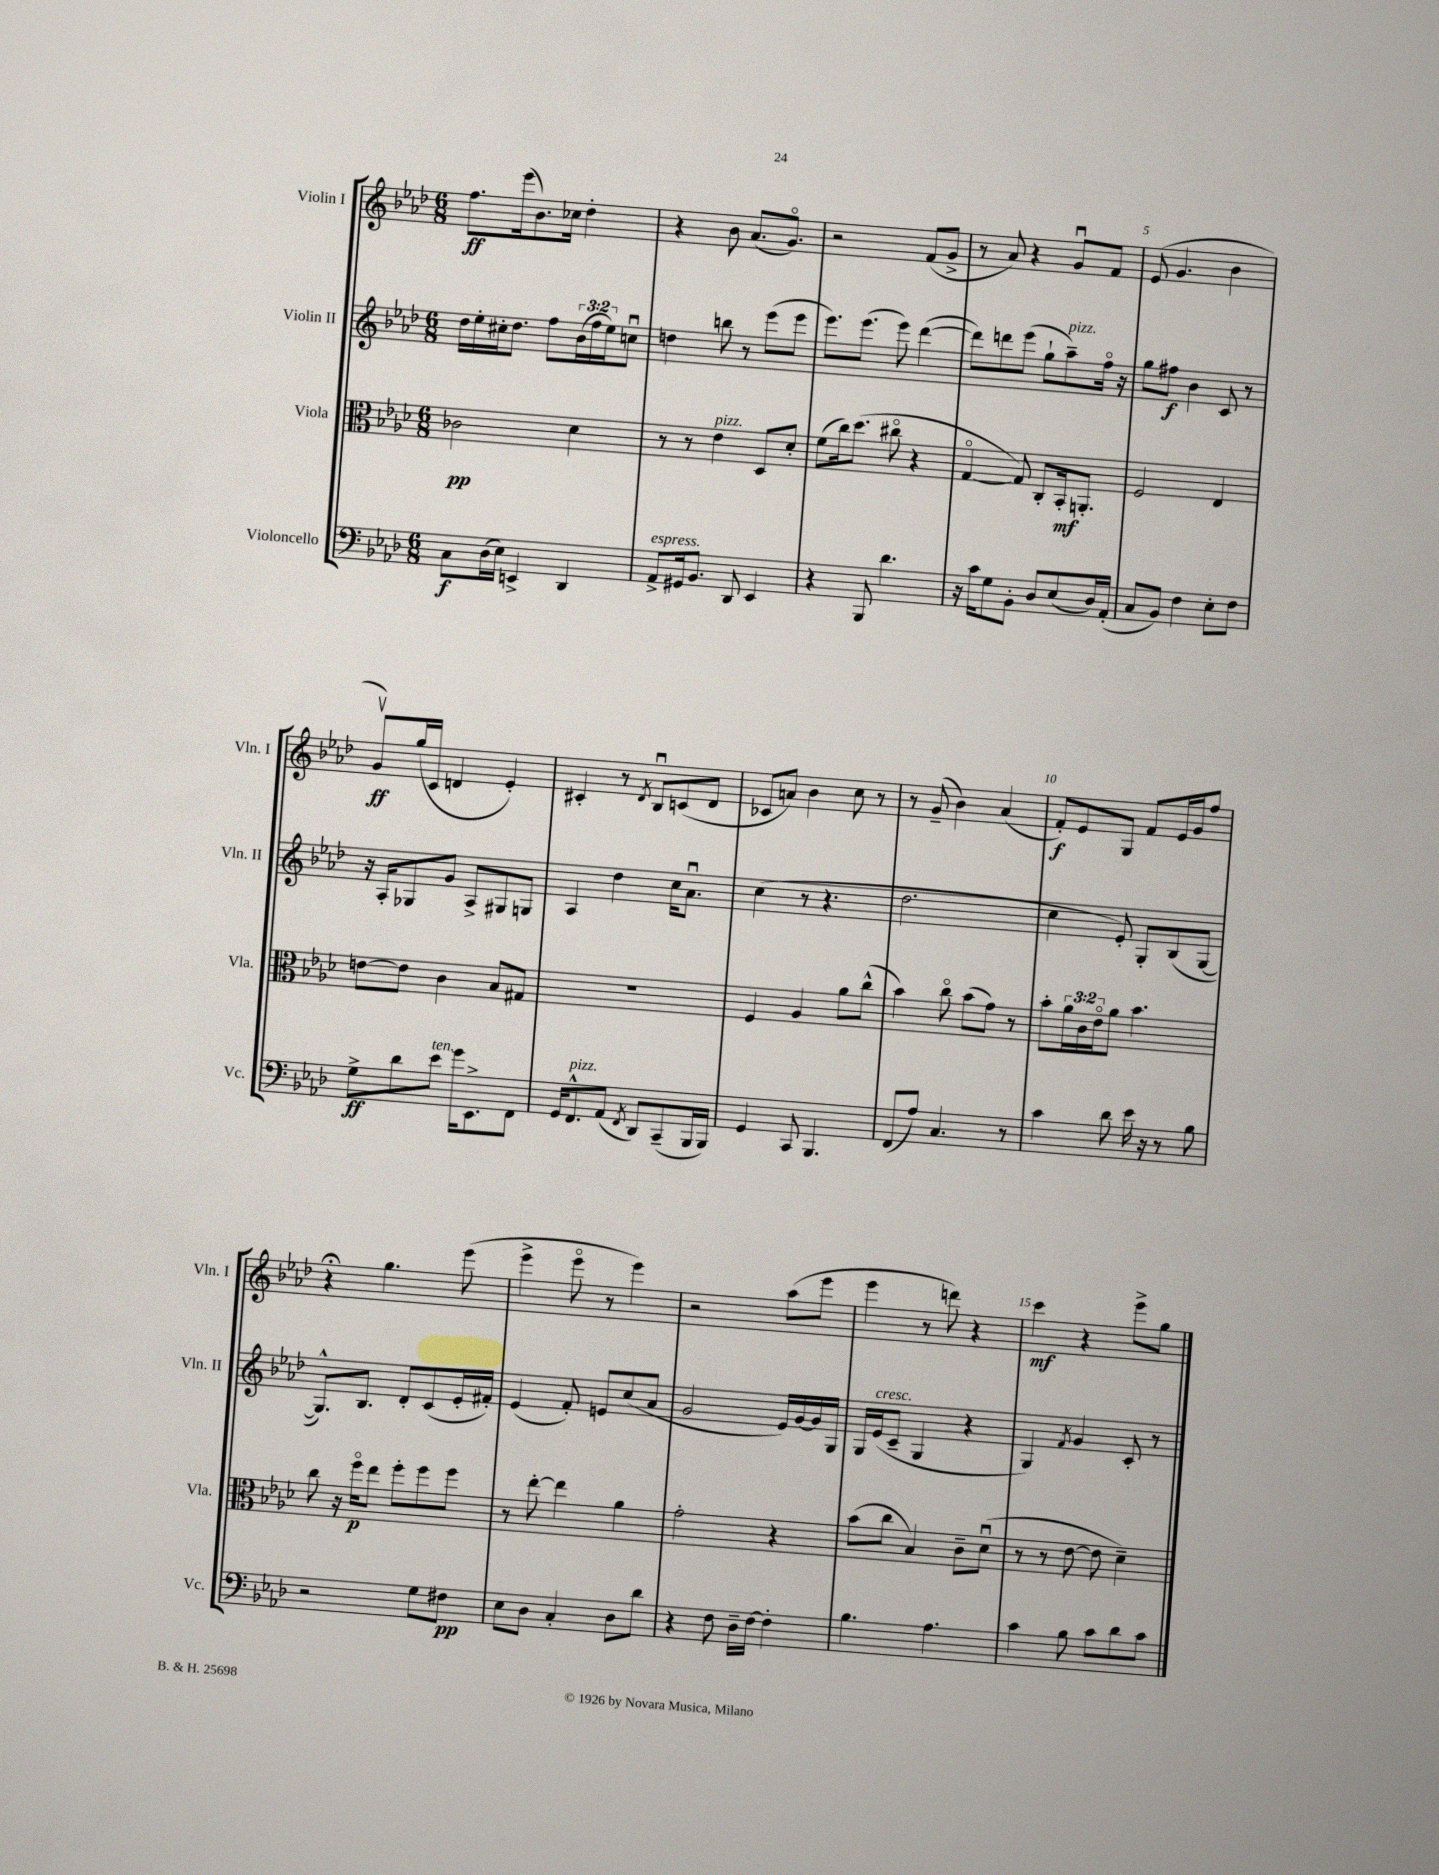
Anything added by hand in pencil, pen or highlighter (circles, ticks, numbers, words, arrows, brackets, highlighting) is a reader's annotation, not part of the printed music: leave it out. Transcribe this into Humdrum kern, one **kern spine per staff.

**kern	**kern	**kern	**kern
*staff4	*staff3	*staff2	*staff1
*clefF4	*clefC3	*clefG2	*clefG2
*k[b-e-a-d-]	*k[b-e-a-d-]	*k[b-e-a-d-]	*k[b-e-a-d-]
*M6/8	*M6/8	*M6/8	*M6/8
8C\L	2c-\	16dd-\LL	8.ff\L
.	.	16ee-'\	.
(16D-\L	.	16cc#'\J	.
16E-\JJ)	.	8.dd-\J	(16eee-\k
4EE^/	.	.	8.b-\)
.	.	8ff\L	.
.	.	.	16cc-\Jk
4DD-/	4d-\	(24b-\L	4dd-'\
.	.	24ff\	.
.	.	24ee-\J)	.
.	.	8ccu\J	.
=	=	=	=
8AA-^/L	8r	4dd\	4r
16GG#/k	8r	.	.
8.BB-/J	.	.	.
.	4e-\	8bb\	8b-\
8DD-/	.	8r	(8.a-/L
4EE-/	8D-/L	(8eee-\L	.
.	.	.	8.go/J)
.	8d-'/J	8eee-\J	.
=	=	=	=
4r	(8f\L	8.eee-\L)	2r
.	16cc\k)	.	.
.	(8.dd-\J	(8.eee-\J	.
8BBB-/	.	.	.
4.d-\	8cc#o\	8eee-\)	.
.	4r	([4ddd-\	(8f/L
.	.	.	8g^/J
=	=	=	=
16r	[4Go/	8ddd-\]L)	8r
16c\LK	.	.	.
8G\	.	8ddd\	8a-/)
8BB-'\J	8G/])	(8eee-\J	4r
8D-/L	8C'/L	8gg`\L	.
(8E-/	16BB-'/k	8aa-~\)	8gu/L
.	8.AA'/J	.	.
16D-/L)	.	16ffo\Jk	8f/J
(16AA-'/JJ	.	16r	.
=	=	=	=
8C/L	2F/	8gg\L	(8e-/
8BB-/J)	.	8ff#\J	4.g/
4F\	.	4b-\	.
8E-'\L	4E-/	8c/	4b-\
8F\J	.	8r	.
=	=	=	=
8G^\L	[8e\L	16r	8gv/L)
.	.	16A-'/LK	.
8d-\	8e\]J	8G-/	(16gg/L
.	.	.	16c/JJ
8e-\J	4c\	8g/J	4d/
16g\LK	.	8A-^/L	.
8.EE-^\	.	.	.
.	8B-/L	8G#/	4e-'/)
8FF\J	8G#/J	8G/J	.
=	=	=	=
16GG/LK	2.r	4A-/	4c#'/
8.FF^^/	.	.	.
(8AA-/J	.	4dd-\	8r
8qFF/	.	.	8qd-/
8DD-/L)	.	.	8B-u/L
(8CC~/	.	16cc\LK	(8c/
.	.	8.a-u\J	.
16BBB-/L	.	.	8d-/J
16BBB-/JJ)	.	.	.
=	=	=	=
4GG/	4F/	(4cc\	8c-/L
.	.	.	8a/J)
8CC/	4A-/	8r	4b-\
4.BBB-/	.	4.r	.
.	8a-\L	.	8cc\
.	(8cc^^\J	.	8r
=	=	=	=
(8FF/L	4b-\)	2.dd-\	8r
8A-/J)	.	.	(8g~/
4.C/	8cco\	.	4b-\)
.	(8b-\L	.	.
.	8g\J)	.	(4a-/
8r	8r	.	.
=	=	=	=
4c\	8b-'\L	4cc\	8f'/L)
.	24a-\L	.	8e-/
.	24c\	.	.
.	24e-o\J	.	.
8d-\	8a-\J	8e-'/)	8G/J
16e-\	4.b-\	8G'/L	8f/L
16r	.	.	.
8r	.	(8B-/	16e-/L
.	.	.	16g/J
8B-\	.	[8G/J	8ff/J
=	=	=	=
2r	8cc\	8.G^^/]L)	4r;
.	16r	.	.
.	16ffo\LK	8.B-/J	.
.	8ee-\J	.	4.gg\
.	8ff'\L	8d-'/L	.
8G\L	8ff\	(8c/	.
8F#\J	8ff\J	16e-'/L	(8eee-\
.	.	16f#'/JJ)	.
=	=	=	=
8E-\L	8r	(4e-/	4eee-^\
8D-\J	[8ee-'\	.	.
4C'/	4ee-\]	8f'/)	8eee-o\
.	.	8e/L	8r
8D-\L	4a-\	(8cc/	4eee-\)
8d-\J	.	8a-/J	.
=	=	=	=
4r	2g'\	2g/	2r
8F\	.	.	.
16D-~\LL	.	.	.
[16F\JJ	.	.	.
4F'\]	4r	16e-/LL)	(8aa-\L
.	.	[16g/	.
.	.	16g/]	8eee-\J
.	.	16G/JJ	.
=	=	=	=
4.B-\	(8b-\L	16G/LL	4eee-\
.	.	(16e-/J	.
.	8cc\J	8c~/J	.
.	4B-/)	4G/	8r
4.A-\	.	.	8ddd\)
.	8c~\L	4r	4r
.	(8d-u\J	.	.
=	=	=	=
4c\	8r	4G/)	4ccc\
.	8r	.	.
.	.	8qf/	.
8B-\	[8e-\	4g/	4r
8c\L	8e-\]	.	.
8d-\	4d-~\)	8c'/	8eee-^\L
8c\J	.	8r	8gg\J
==	==	==	==
*-	*-	*-	*-
